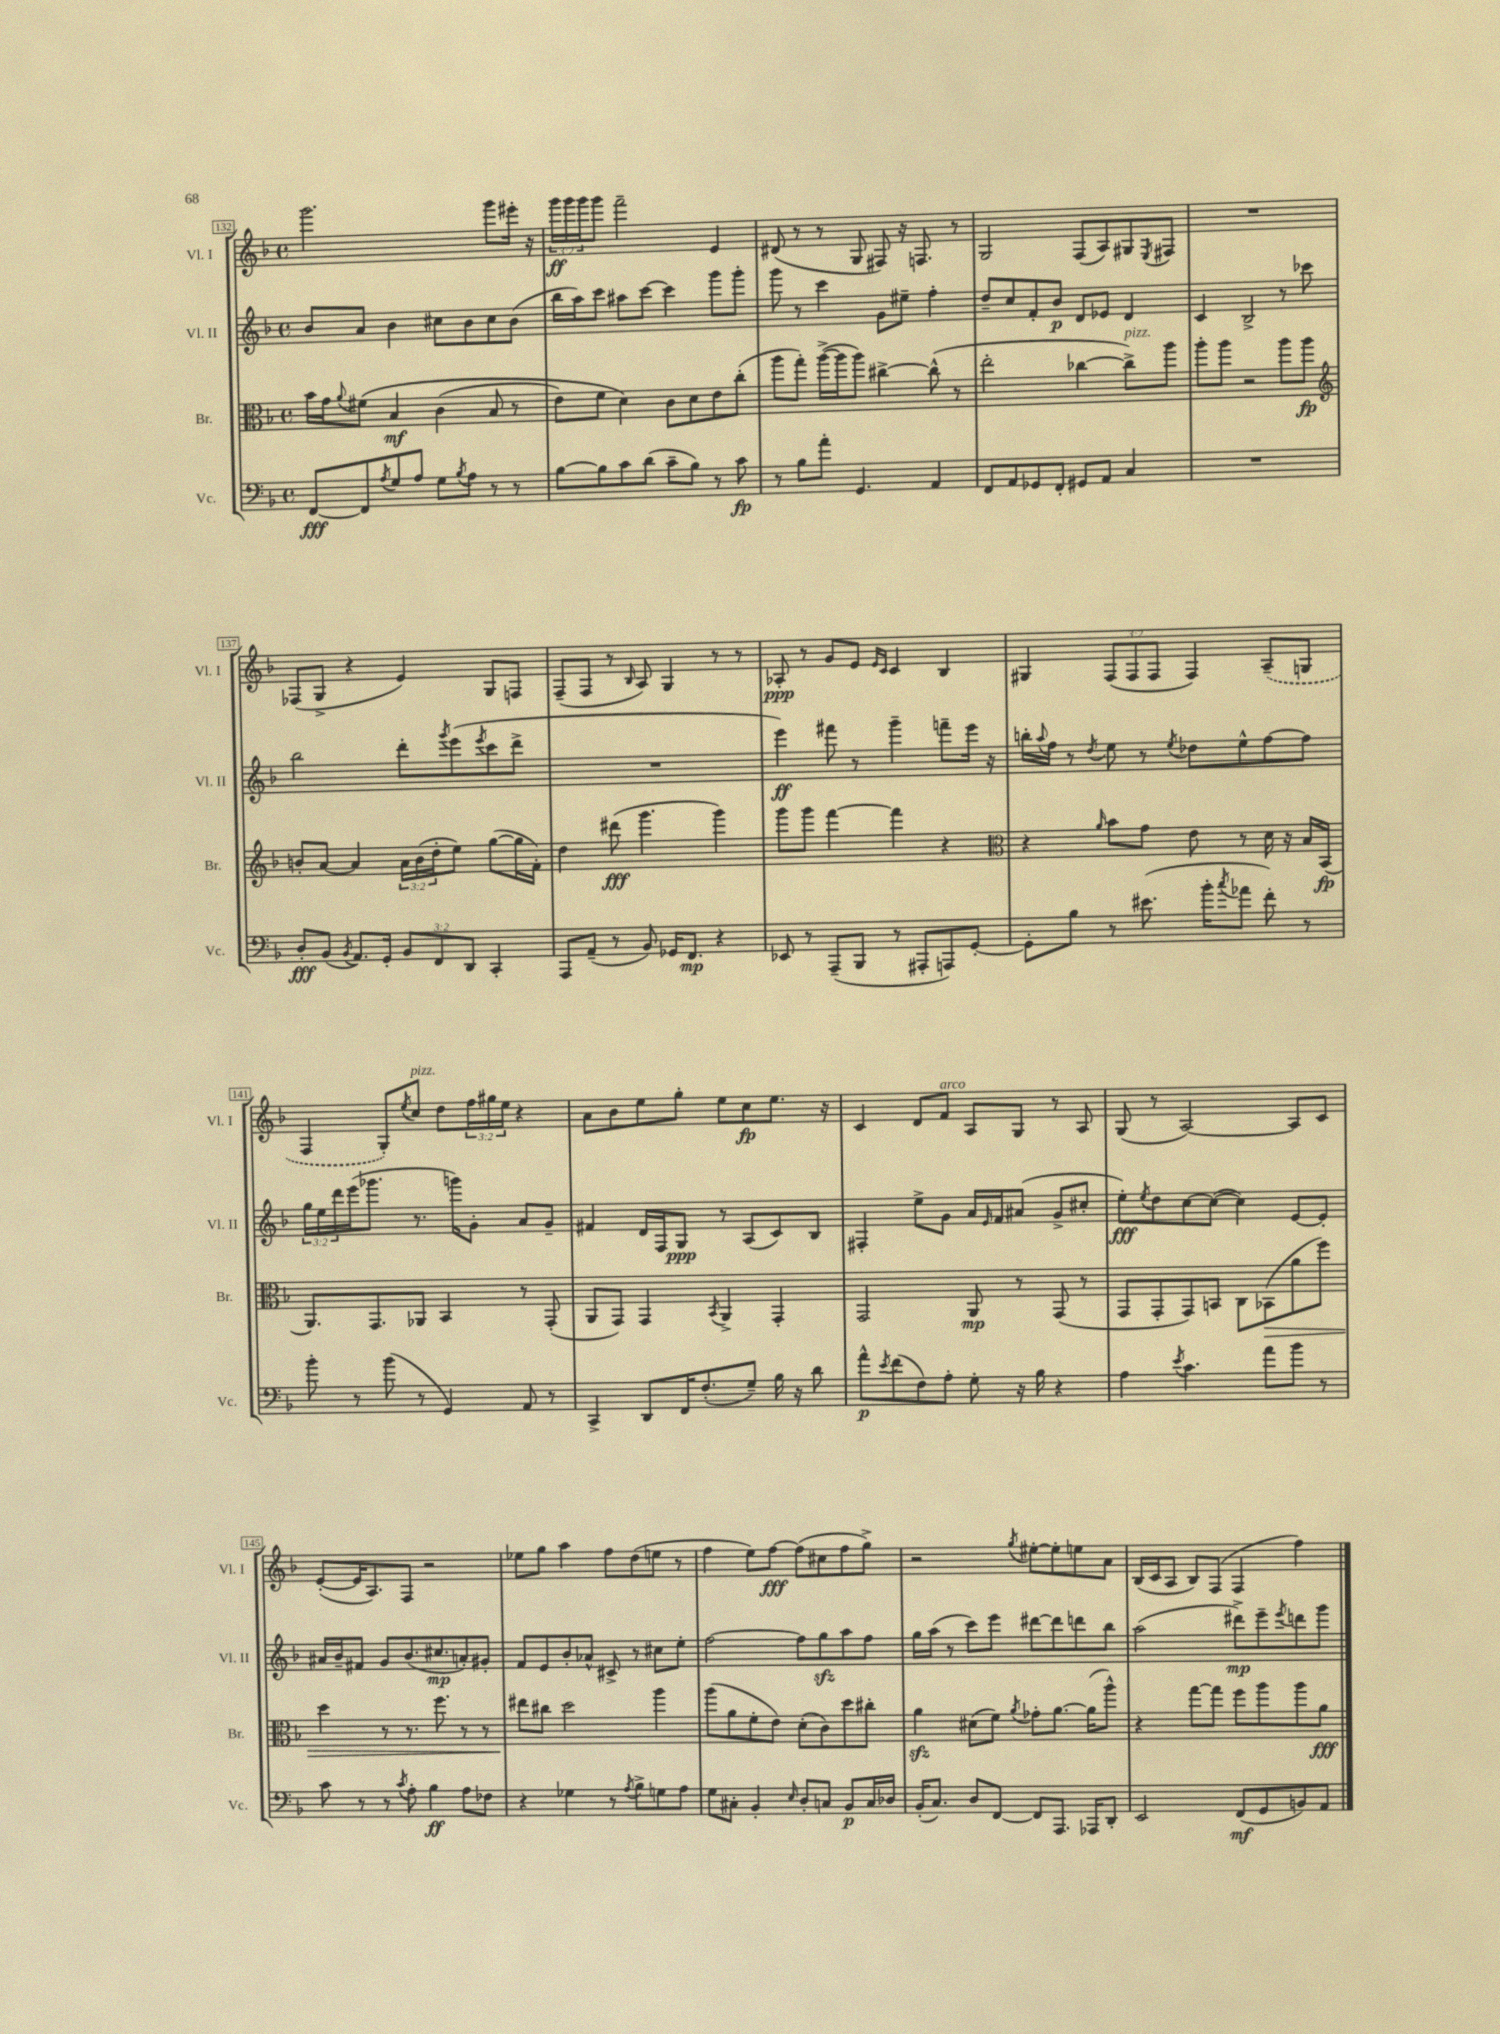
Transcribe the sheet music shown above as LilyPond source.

<<
\new StaffGroup <<
\new Staff = "s0" \with { instrumentName = "Vl. I" shortInstrumentName = "Vl. I" } {
    \clef treble \key f \major \defaultTimeSignature \time 4/4 \override Staff.TupletNumber.text = #tuplet-number::calc-fraction-text
    g'''2. g'''8 eis'''16-. r16 |
    \tuplet 3/2 { g'''16\ff g'''16 g'''16 } g'''8 f'''2-- e'4 |
    dis'8( r8 r8 g8 fis8) r16 f8. r8 |
    g2 f8( a8) gis8 \acciaccatura { e8 } fis8 |
    R1 |
    fes8( g8-> r4 e'4) g8 f8 |
    f8--( f8 r8 \grace { bes16 } a8) g4 r8 r8 |
    aes8-.\ppp r8 g'8 e'8 \grace { e'16 c'16 } c'4 bes4 |
    gis4 \tuplet 3/2 { f8( f8 f8 } f4) \once \slurDashed a8--( g8 |
    f4 g8-.) \acciaccatura { e''8 } c''8^\markup { \italic "pizz." } d''8 \tuplet 3/2 { f''16 gis''16 e''16 } r4 |
    a'8 bes'8 e''8 g''8-. e''8 c''8\fp e''8. r16 |
    c'4 d'8 f'8^\markup { \italic "arco" } a8 g8 r8 a8 |
    g8( r8 a2~) a8 c'8 |
    e'8~-.( e'16 a8.) f8 r2 |
    ees''8 g''8 a''4 f''8 d''8( e''8 r8 |
    f''4 e''8) f''8~\fff f''8( cis''8 f''8 g''8->) |
    r2 \acciaccatura { g''8 } eis''8~-. eis''8-. e''8 a'8 |
    bes16( c'16 a8 bes8) f8( f4 f''4) \bar "|." |
}
\new Staff = "s1" \with { instrumentName = "Vl. II" shortInstrumentName = "Vl. II" } {
    \clef treble \key f \major \defaultTimeSignature \time 4/4 \override Staff.TupletNumber.text = #tuplet-number::calc-fraction-text
    bes'8 a'8 bes'4 cis''8 bes'8 cis''8 bes'8( |
    bes''16 a''16) c'''8 ais''8 c'''8~ c'''4 g'''8 g'''8-. |
    g'''8 r8 c'''4 g'8 eis''8-- f''4-. |
    d''8-- c''8 f'8-. bes'8\p d'8 ees'8 d'4 |
    c'4 bes2-> r8 ces'''8 |
    bes''2 d'''8-. \acciaccatura { g'''8 } e'''8( \acciaccatura { e'''8 } c'''8 d'''8-> |
    R1 |
    e'''4\ff) fis'''8 r8 g'''4-- f'''8-- e'''16 r16 |
    b''16-. \appoggiatura { a''8 } f''16 r8 \acciaccatura { d''8 } e''8 r8 \acciaccatura { e''8 } des''8 e''8-^ f''8~ f''8 |
    \tuplet 3/2 { g''16 e''16 d'''16 } e'''16( ges'''8. r8. g'''16) g'8-. a'8 g'8-- |
    fis'4 d'16 f16 g8\ppp r8 a8( c'8) bes8 |
    fis4-. e''8-> g'8 a'16 \grace { e'16 } f'16 ais'8( g'8-> cis''8-. |
    e''8-.\fff) \acciaccatura { e''8 } d''8 c''8~ c''8~( c''4) e'8~ e'8-. |
    ais'16 bes'16-- fis'8 g'8 bes'8.( cis''8.\mp a'8-.) gis'8-. |
    f'8 e'8 bes'8-. aes'8-^ cis'8-> r8 cis''8 e''8-. |
    f''2~ f''8 g''8\sfz a''8 f''8 |
    g''16 a''16( r8 c'''8) e'''8 dis'''8~ dis'''8 d'''8 bes''8 |
    a''2( dis'''8->\mp) e'''8-- \acciaccatura { e'''8 } d'''8 g'''8 \bar "|." |
}
\new Staff = "s2" \with { instrumentName = "Br." shortInstrumentName = "Br." } {
    \clef alto \key f \major \defaultTimeSignature \time 4/4 \override Staff.TupletNumber.text = #tuplet-number::calc-fraction-text
    bes'16 g'16 \appoggiatura { a'8 } fis'8\( bes4\mf c'4( bes8 r8 |
    e'8) f'8 d'4\) c'8 d'8 e'8 c''8-.( |
    a''8 g''8-.) a''16~->( a''16 a''8) cis''4~-> cis''8-^( r8 |
    e''2-. ces''4~ ces''8->^\markup { \italic "pizz." }) a''8 |
    a''8-. a''8 r2 a''8 a''8\fp |
    \clef treble b'8-. a'8~ a'4 \tuplet 3/2 { a'16 b'16( d''16-. } e''8) g''8~( g''16 f'16-.) |
    d''4 dis'''8\fff( g'''4. g'''4) |
    g'''8 g'''8 f'''4~ f'''4 r4 |
    \clef alto r4 \grace { a'16 } bes'8 g'8 e'8 r8 d'16 r16 bes16 bes,16\fp( |
    a,8.) g,8. aes,8 bes,4 r8 g,8-.( |
    a,8 g,8) g,4 \acciaccatura { bes,8 } a,4-> g,4-. |
    g,2 a,8\mp r8 g,8( r8 |
    g,8 g,8-. g,8) b,8 c8 bes,8\>( a'8 f''8) |
    d''4 r8 r8. f''8. r8 r8 |
    eis''8\! cis''8 d''2 a''4 |
    a''8( a'8 f'8-. e'8) d'8-.( c'8) d''8 cis''8-. |
    a'4\sfz dis'8( f'8) \acciaccatura { a'8 } ges'8-. a'8.~ a'16( a''8-^) |
    r4 g''8~ g''8 f''8 a''8 a''8 a'8\fff \bar "|." |
}
\new Staff = "s3" \with { instrumentName = "Vc." shortInstrumentName = "Vc." } {
    \clef bass \key f \major \defaultTimeSignature \time 4/4 \override Staff.TupletNumber.text = #tuplet-number::calc-fraction-text
    f,8~\fff f,8 \acciaccatura { a8 } g8 a8 g8 \acciaccatura { bes8 } a8 r8 r8 |
    bes8~ bes8 c'8 d'8( c'8-- bes8) r8 c'8\fp |
    r8 bes8 a'8-. g,4. a,4 |
    f,8 a,8 ges,8 f,8-. gis,8 a,8 c4 |
    R1 |
    d8-.\fff bes,8( \acciaccatura { bes,8 } a,8.) g,16-. \tuplet 3/2 { bes,8 f,8 d,8 } c,4-. |
    a,,8 a,8--( r8 bes,8) ges,16 f,8.\mp r4 |
    ees,8 r8 a,,8--( bes,,8 r8 ais,,8-. a,,8) g,8~-. |
    g,8-. bes8 r8 eis'8.( bes'16-. \acciaccatura { c''8 } aes'8 f'8-.) r8 |
    bes'8-. r8 bes'8( r8 g,4) a,8 r8 |
    c,4-> d,8 f,16 f8.-.( g8--) bes16 r16 d'8 |
    a'8-^\p \acciaccatura { e'8 } f'8( f8) a8-. g8-. r16 bes16 r4 |
    a4 \acciaccatura { e'8 } c'4. a'8 bes'8 r8 |
    c'8 r8 r8 \acciaccatura { c'8 } a8-. bes4\ff a8 fes8 |
    r4 ges4 r8 \acciaccatura { a8 } bes8-> g8 a8 |
    g8 cis8-. bes,4-. \grace { e16 } d8-. c8 bes,8\p c16 des16 |
    bes,16-.( c8.) d8 f,8~ f,8 a,,8. aes,,16 d,8-. |
    e,2 f,8\mf( g,8 b,8) a,8 \bar "|." |
}
>>
>>
\layout { \context { \Score currentBarNumber = #132 \override BarNumber.stencil = #(make-stencil-boxer 0.1 0.3 ly:text-interface::print) } }
